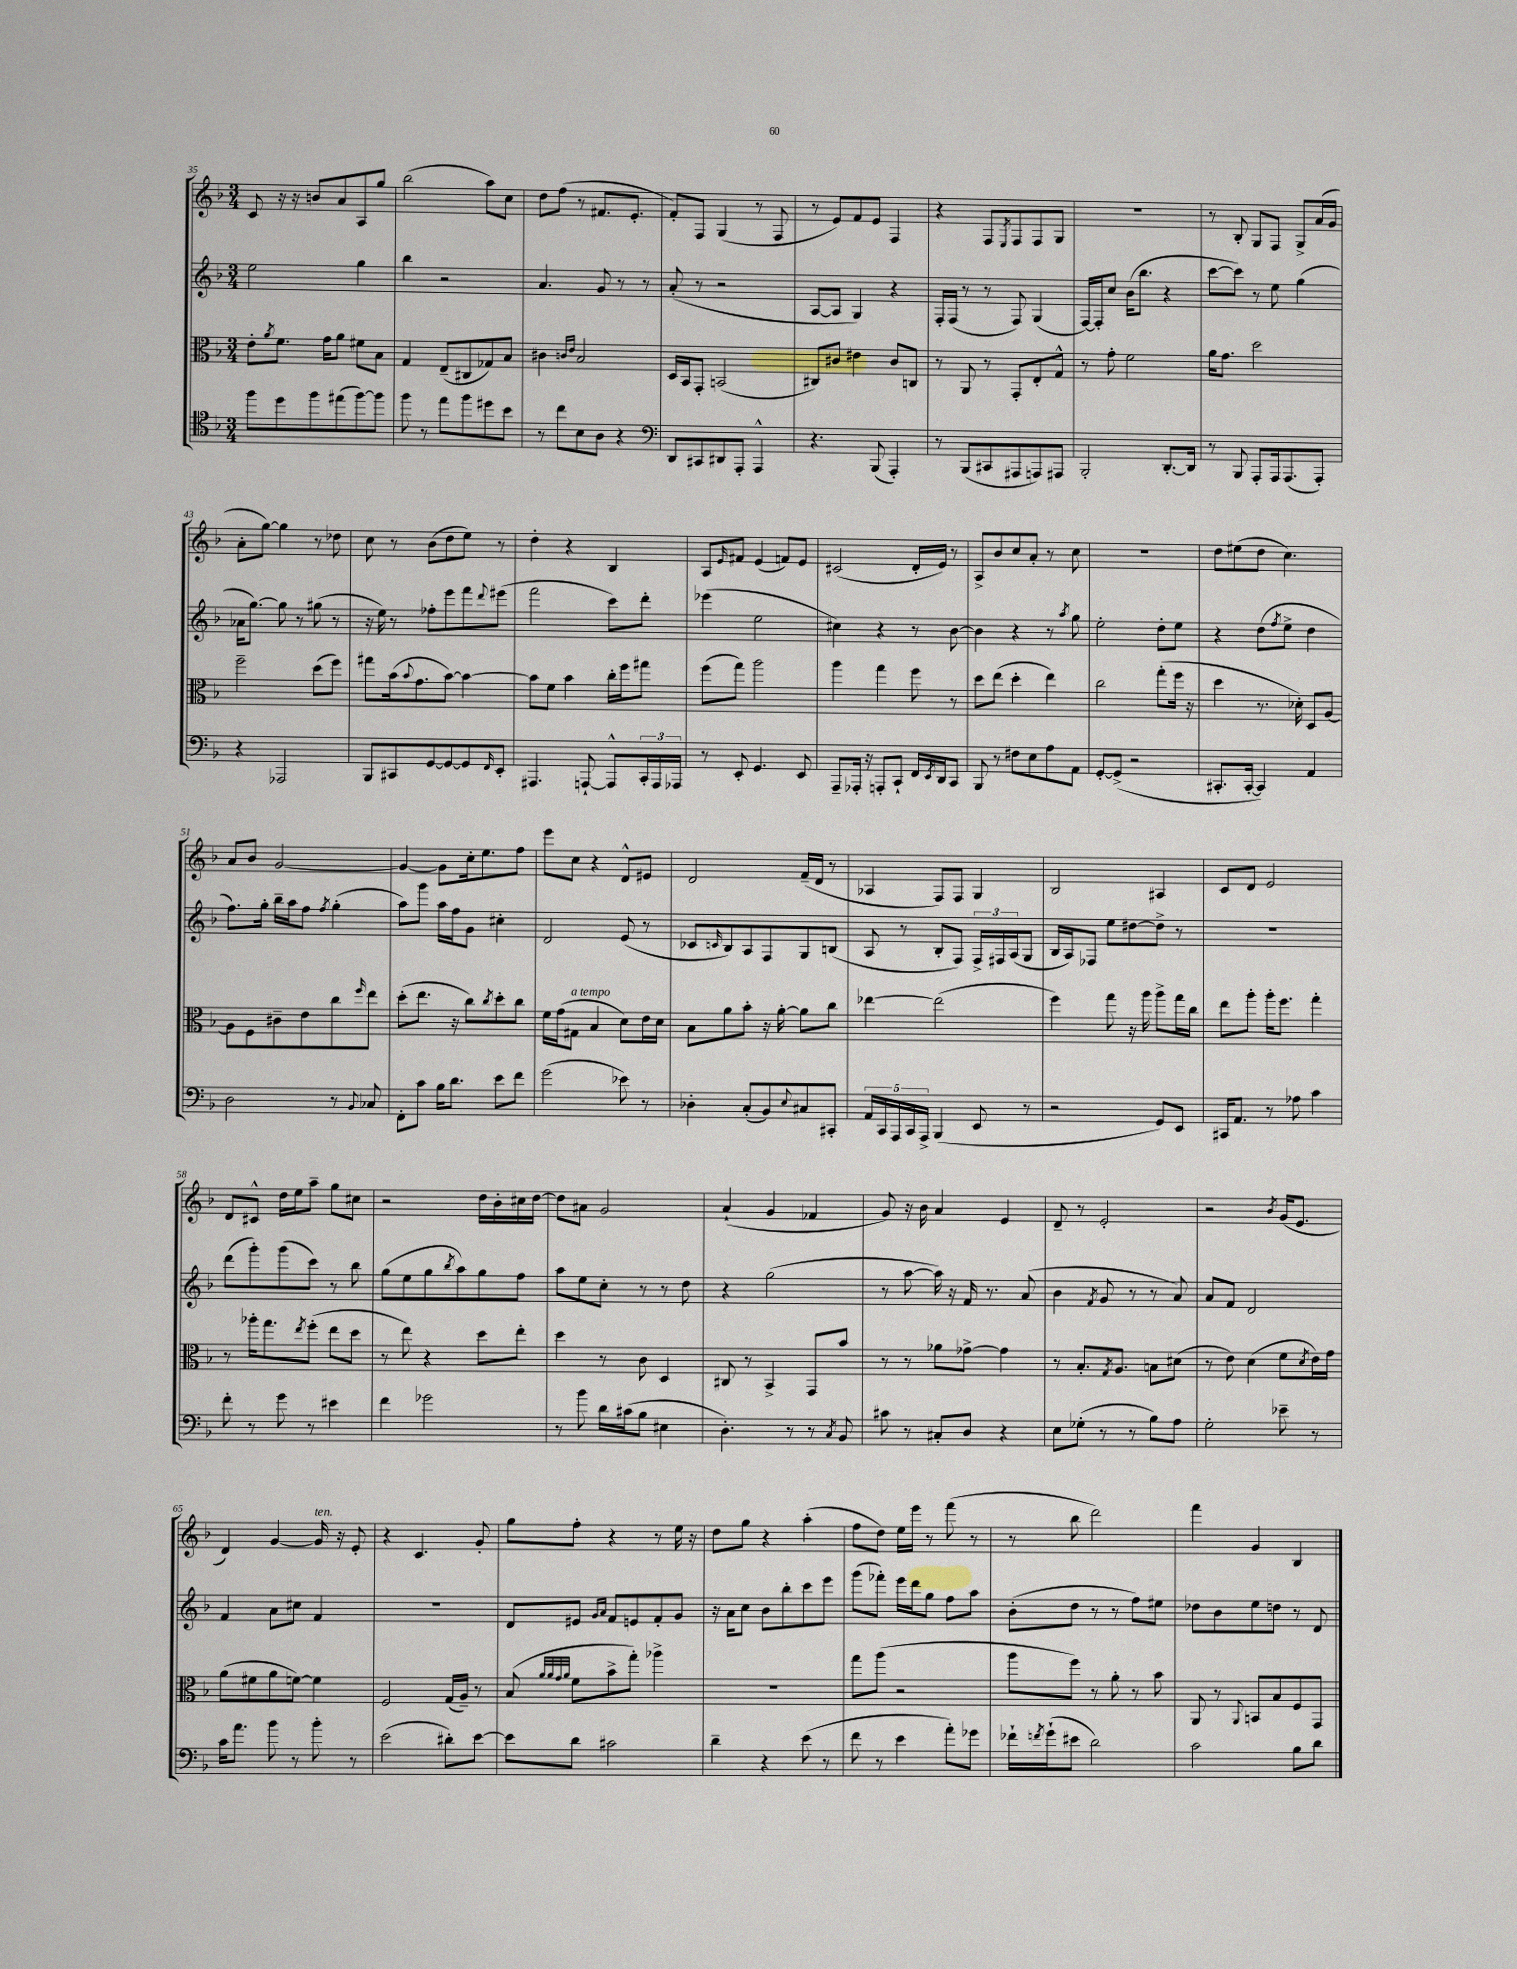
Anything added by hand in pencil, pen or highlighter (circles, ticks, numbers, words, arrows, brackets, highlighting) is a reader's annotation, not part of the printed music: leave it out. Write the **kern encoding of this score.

**kern	**kern	**kern	**kern
*part4	*part3	*part2	*part1
*staff4	*staff3	*staff2	*staff1
*clefC4	*clefC3	*clefG2	*clefG2
*k[b-]	*k[b-]	*k[b-]	*k[b-]
*M3/4	*M3/4	*M3/4	*M3/4
=35	=35	=35	=35
8ff\L	8e'\L	2ee\	8c/
.	8qa/	.	.
8dd\	8.f\J	.	16r
.	.	.	16r
8ff\	.	.	8bn/L
.	16g\KL	.	.
(8ee#X\	8a\J	.	8a/
[8ff\)	8f#X\L	4gg\	8A/
8ff\J]	8B-\J	.	8gg/J
=36	=36	=36	=36
8ff\	4G/	4bb-\	(2bb-\
8r	.	.	.
8ee\L	(8E~/L	2r	.
8ff\	8C#X/	.	.
8dd#X\	8G-X/)	.	8aa\L)
8b-\J	8B-/J	.	8cc\J
=37	=37	=37	=37
8r	4c#X\	4.a/	8dd\L
8cc\L	.	.	(8ff\J
.	16qqcn/LL	.	.
.	16qqe/JJ	.	.
8B-\	2B-/	.	8r
8A\J	.	8g/	8.f#X/L
4r	.	8r	.
.	.	.	8.e'/J
.	.	8r	.
=38	=38	=38	=38
*clefF4	*	*	*
8DD/L	16D/LL	(8a'/	8f'/L)
.	16BB-/J	.	.
8CC#X/	8GG'/J	8r	8F/J
8DD#X/	(2BBn/	2r	(4G/
8AAA'/J	.	.	.
4AAA^^/	.	.	8r
.	.	.	8F/
=39	=39	=39	=39
4.r	8C#X/L)	[8A/L	8r
.	8c#X/J	8A/J]	8e/L)
.	4e#X\	4G/)	8f/
(8BBB-/	.	.	8e/J
4AAA'/)	8c#/L	4r	4F/
.	8Cn/J	.	.
=40	=40	=40	=40
8r	8r	16F'/LL	4r
.	.	(16F/JJ	.
(8BBB-/L	8AA/	8r	.
8CC#X/	8r	8r	8F/L
.	.	.	8qE/
8AAA#X/	8GG'/L	8F/)	8F/
8AAAn/)	8E'/	(4G/	8F/
8AAA#X/J	8G^^/J	.	8G/J
=41	=41	=41	=41
2BBB-'/	8r	[16F/LL)	2.r
.	.	16F'/J]	.
.	8g'\	8cc/J	.
.	2f\	(16b-\KL	.
.	.	8.bb-\J	.
[8.DD'/L	.	4r	.
16DD/Jk]	.	.	.
=42	=42	=42	=42
8r	16a\KL	[8ccc\L	8r
.	8.g\J	.	.
8BBB-/	.	8ccc\J])	8B-'/
8AAA'/L	2dd\	8r	8G/L
16AAA/k	.	8ee\	8F/J
(8.AAA/	.	.	.
.	.	(4gg\	8G^/L
8AAA'/J)	.	.	(16a/L
.	.	.	16g/JJ
!!LO:LB:g=z
=43	=43	=43	=43
4r	2ff~\	16a-X\KL	8a'\L
.	.	[8.gg\J)	.
.	.	.	[8gg\J)
2AAA-X/	.	8gg\]	4gg\]
.	.	8r	.
.	(8dd\L	(8gg#X\	8r
.	8ff\J)	8r	8dd-X\
=44	=44	=44	=44
8BBB-/L	8gg#X\L	16r	8cc\
.	.	16ee\)	.
8CC#X/	(16b-\k	8r	8r
.	8qqb-/	.	.
.	8.g\	.	.
[8GG/	.	8ff-X'\L	(8b-\L
8GG/_	[8b-\J)	8eee\	8dd\
8GG/]	4b-\_	8fff\	8ee\J)
16qqFF/	.	8qqddd/	.
8EE'/J	.	(8eee#X\J	8r
=45	=45	=45	=45
4.AAA#X/	8b-\L]	2fff\	4dd'\
.	8f\J	.	.
.	4b-\	.	4r
[8AAAn`/	.	.	.
8AAA^^/L]	16cc'\LL	8ccc\L)	4B-/
.	16ff\J	.	.
24CC'/L	8gg#X\J	8ddd'\J	.
24AAA/	.	.	.
24AAA-X/JJ	.	.	.
=46	=46	=46	=46
8r	(8ff\L	(4eee-X\	8A/L
.	.	.	16qqe/
8EE'/	8gg\J)	.	8f#X/J
4.GG/	2aa\	2ee\	(4e/
.	.	.	8fn/L)
8EE/	.	.	8e/J
=47	=47	=47	=47
8AAA~/L	4aa\	4cc#X\)	(2c#X/
16AAA-X'/Jk	.	.	.
16r	.	.	.
8AAAn'/L	4gg\	4r	.
8CC`/J	.	.	.
16FF/LL	8ff\	8r	16d'/LL
8qEE/	.	.	.
16DD/J	.	.	16e/JJ)
8CC/J	8r	[8b-\	8r
=48	=48	=48	=48
8BBB-/	8dd\L	4b-\]	8A^/L
8r	(8ee\J	.	8b-/
8F#X\L	4dd'\	4r	8cc/
8E\	.	.	8a'/J
8A\	4ee\)	8r	8r
.	.	8qaa/	.
8AA\J	.	8gg\	8cc\
=49	=49	=49	=49
[8GG'/L	2cc\	2ee'\	2.r
(8GG^/J]	.	.	.
2r	.	.	.
.	(8gg'\L	8dd'\L	.
.	16ff\Jk	8ee\J	.
.	16r	.	.
=50	=50	=50	=50
8.CC#X'/L	4dd\	4r	8dd\L
.	.	.	(8ee#X\
[16CC#'/Jk	.	.	.
4CC#/])	8.r	(8dd\L	8dd\J
.	.	8qff/	.
.	.	8ee^\J	4.cc\)
.	16d-X'\)	.	.
4AA/	8D/L	4dd\	.
.	[8A/J	.	.
!!LO:LB:g=z
=51	=51	=51	=51
2D\	8A\L]	8.ff\L)	8a/L
.	8F\	.	8b-/J
.	.	16gg'\Jk	.
.	8c#X~\	16bb-~\LL	[2g/
.	.	16aa\J	.
.	8e\	8ff\J	.
.	.	8qff/	.
8r	8cc\	(4gg'\	.
8qqBB-/	16qqff/	.	.
8C-X/	8ee\J	.	.
=52	=52	=52	=52
8FF'\L	(8dd'\L	8aa\L)	4g/_
8c\J	8.ee\J	8ggg\J	.
16B-\KL	.	16aa\LL	8g\L]
8.d\J	16r	16ff\J	.
.	8cc\L)	8g\J	16cc'\k
.	.	.	8.ee\
.	8qcc/	.	.
8e\L	8dd'\	4cc#X'\	.
8f\J	8cc\J	.	8ff\J
=53	=53	=53	=53
(2g\	16f\LL	2d/	8eee\L
.	(16g\J	.	.
!	!LO:TX:a:i:t=a tempo	!	!
.	8G#X\J	.	8cc\J
.	4B-/	.	4r
8e-X\)	8d\L)	(8e/	8d^^/L
8r	16e\L	8r	8e#X/J
.	16d\JJ	.	.
=54	=54	=54	=54
4D-X'\	8B-\L	8c-X/L	2d/
.	.	16qqcn/	.
.	8a\	8B-/)	.
(8C'/L	8b-'\J	8A/	.
8BB-/)	16r	8F/	.
.	[16a'\	.	.
8qqE/	.	.	.
8C#X/	8a\L]	8G/	(16f~/LL
.	.	.	16d/JJ
8CC#X'/J	8cc\J	(8Bn/J	8r
=55	=55	=55	=55
20AA/LL	[4ee-X\	8A/	4A-X/
20CC/	.	.	.
20AAA/	.	.	.
.	.	8r	.
20CC/	.	.	.
20AAA^/JJ	.	.	.
(4BBB-/	(2ee-\]	8B-'/L	8F/L)
.	.	8F/J)	8F/J
8EE/	.	24F^/LL	4G/
.	.	24F#X/	.
.	.	(24A/J	.
8r	.	8G/J	.
=56	=56	=56	=56
2r	4ff\)	16B-/LL	2B-/
.	.	16A/J)	.
.	.	8F-X/J	.
.	8gg\	8ee\L	.
.	16r	[8dd#X\	.
.	16aa\	.	.
8GG/L)	8aa^\L	8dd#^\J]	4A#X/
8EE/J	16gg\L	8r	.
.	16cc\JJ	.	.
=57	=57	=57	=57
16CC#X/KL	8ee\L	2.r	8c/L
8.AA/J	.	.	.
.	8aa'\J	.	8d/J
8r	16aa'\KL	.	2e/
.	8.ff\J	.	.
8A-X\	.	.	.
4c\	4gg'\	.	.
!!LO:LB:g=z
=58	=58	=58	=58
8f'\	8r	(8ddd\L	8d/L
8r	16aa-X'\KL	8ggg'\)	8c#X^^/J
.	8.gg\	.	.
8g\	.	(8ggg\	16dd\LL
.	.	.	16ee\J
.	8qee/	.	.
8r	(8ff'\J	8ccc\J)	8aa~\J
4e#X\	8ee\L	8r	8gg\L
.	8dd\J	8bb-\	8cc#X\J
=59	=59	=59	=59
4f\	8r	(8gg\L	2r
.	8ee\)	8ee\	.
2g-X\	4r	8gg\	.
.	.	8qbb-/	.
.	.	8aa\)	.
.	8dd\L	8gg\	16dd\LL
.	.	.	16b-'\
.	8ee'\J	8ff\J	16cc#X\
.	.	.	[16dd\JJ
=60	=60	=60	=60
8r	4dd\	8aa\L	8dd\L]
8b-\	.	8ee\	8a#X\J
16d\LL	8r	8cc'\J	2g/
(16c#X\J	.	.	.
8B-\J	8c\	8r	.
4E#X\	4D/	8r	.
.	.	8dd\	.
=61	=61	=61	=61
4.D'\)	8C#X/	4r	(4a`/
.	8r	.	.
.	4BB-^/	(2gg\	4g/
8r	.	.	.
8r	8GG/L	.	4f-X/
8qC/	.	.	.
8BB-/	8b-/J	.	.
=62	=62	=62	=62
8c#X\	8r	8r	8g/)
8r	8r	[8aa\	16r
.	.	.	16b-\
8C#X'/L	8a-X\L	16aa\])	4a/
.	.	16r	.
8D/J	[8g-X^\J	16f/	.
.	.	8.r	.
4r	4g-\]	.	4e/
.	.	(8a/	.
=63	=63	=63	=63
8E\L	8r	4b-\	8d~/
(8G-X'\J	8.B-'/L	.	8r
.	.	8qf/	.
8r	.	8g/	2e'/
.	8qG/	.	.
.	8.A/J	.	.
8r	.	8r	.
8B-\L)	8Bn\L	8r	.
8A\J	(8d#X\J	8a/)	.
=64	=64	=64	=64
2G'\	8r	8a/L	2r
.	8e\)	8f/J	.
.	(4d\	2d/	.
.	.	.	8qb-/
8e-X~\	8f\L	.	(16g/KL
.	.	.	8.e/J
.	8qd/	.	.
8r	16e\L)	.	.
.	16g\JJ	.	.
!!LO:LB:g=z
=65	=65	=65	=65
16c\KL	(8a\L	4f/	4d/)
8.a\J	.	.	.
.	8f#X\	.	.
8b-\	8a\	8a\L	[4g/
8r	[8fn\J)	8cc#X\J	.
!	!	!	!LO:TX:a:i:t=ten.
8b-'\	4f\]	4f/	16g/]
.	.	.	16r
8r	.	.	8e'/
=66	=66	=66	=66
(2e\	2F/	2.r	4r
.	.	.	4.c/
8d#X'\L)	(16G/LL	.	.
.	16A~/JJ)	.	.
[8e\J	8r	.	8g'/
=67	=67	=67	=67
8e\L]	(8B-/	8d/L	8gg\L
.	32qqa/LLL	.	.
.	32qqa/	.	.
.	32qqg/	.	.
.	32qqa/JJJ	.	.
8d\J	8f\L	8e#X/J	8ff'\J
.	.	16qqg/LL	.
.	.	16qqa/JJ	.
2c#X\	8b-^\	8f/L	4r
.	8gg'\J)	8en/	.
.	4aa-X^\	8f'/	8r
.	.	8g/J	16ee\
.	.	.	16r
=68	=68	=68	=68
4d~\	2.r	16r	8dd\L
.	.	16a\KL	.
.	.	8cc\J	8gg\J
4r	.	8b-\L	4r
.	.	8bb-'\	.
(8e\	.	8ccc\	(4aa'\
8r	.	8eee\J	.
=69	=69	=69	=69
8f\	8gg\L	(8ggg\L	8ff\L
8r	(8aa\J	8fff-X'\J)	8dd\J)
4e\	2r	16eee\LL	16ee\LL
.	.	16ddd\J	16eee\JJ
.	.	8gg\J	8r
8a'\L)	.	8ff\L	(8fff\
8g-X\J	.	8aa\J	8r
=70	=70	=70	=70
16f-X`\LL	8aa\L	(8b-'\L	8r
8qfn/	.	.	.
(16g`\J	.	.	.
8e#X\J	8ff\J)	8dd\J	8bb-\
2d\)	8r	8r	2ddd\)
.	8a'\	8r	.
.	8r	8ff\L)	.
.	8b-\	8ee#X\J	.
=71	=71	=71	=71
2c\	8AA/	8dd-X\L	4fff\
.	8r	8b-\	.
.	8qqAA/	.	.
.	8BBn/L	8ee\	4g/
.	8B-/	8ddn\J	.
8B-\L	8F/	8r	4B-/
8d\J	8GG/J	8d/	.
==	==	==	==
*-	*-	*-	*-
